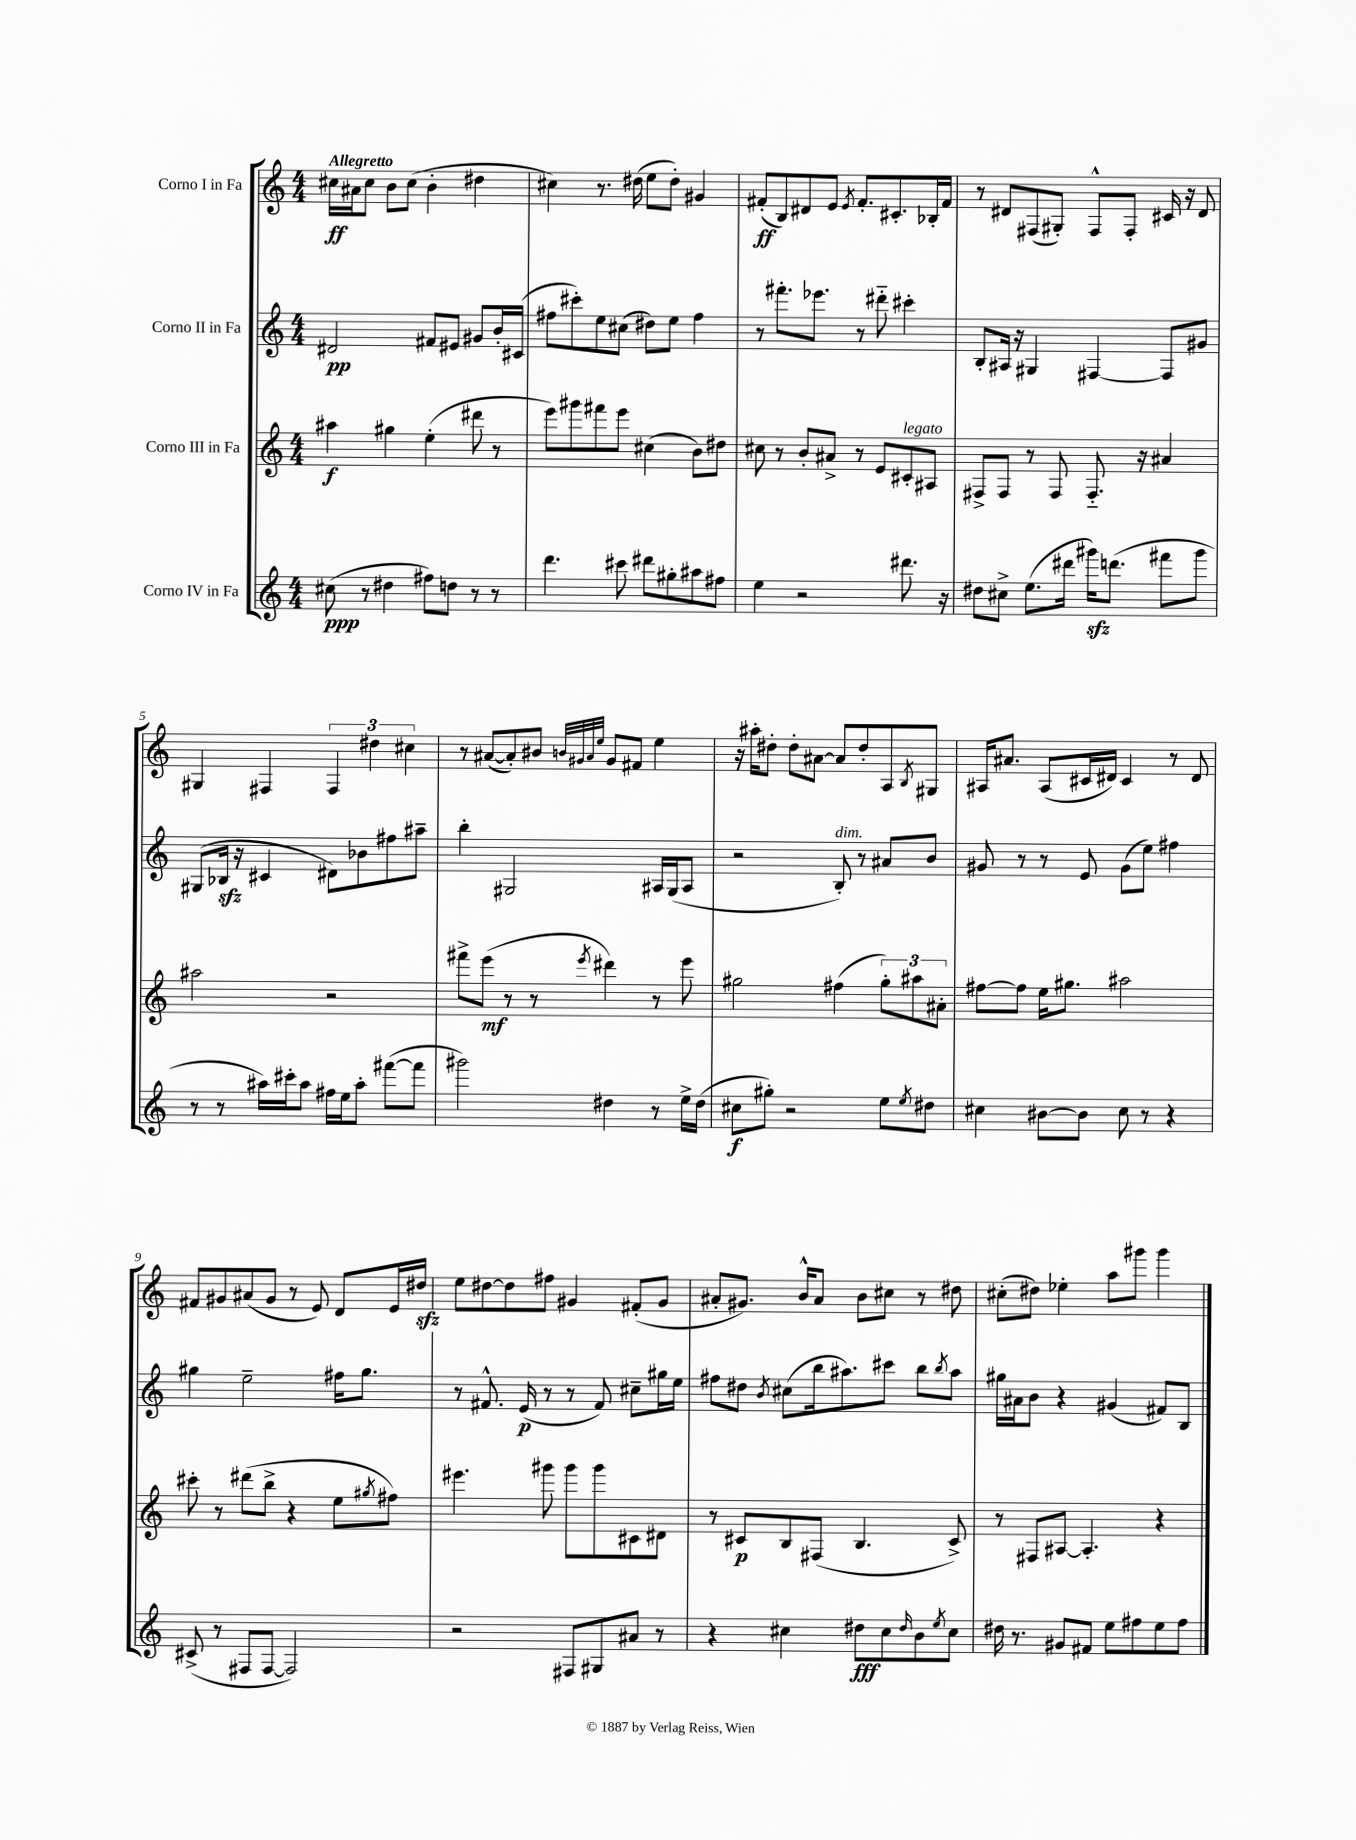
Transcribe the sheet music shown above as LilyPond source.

<<
\new StaffGroup <<
\new Staff = "s0" \with { instrumentName = "Corno I in Fa" } {
    \clef treble \key c \major \numericTimeSignature \time 4/4 \tempo "Allegretto"
    cis''16\ff ais'16 cis''8 b'8 cis''8( b'4-. dis''4 |
    cis''4) r8. dis''16( e''8 dis''8-.) gis'4 |
    fis'8-.\ff( b8) dis'8 e'8 \acciaccatura { e'8 } fis'8.-. cis'8.-. bes16-. fis'16 |
    r8 dis'8 fis8( gis8-.) fis8-^ fis8-. cis'16 r16 dis'8 |
    gis4 fis4 \tuplet 3/2 { fis4 dis''4 cis''4 } |
    r8 ais'8~( ais'8-.) bis'8 \grace { b'32 gis'32 ais'32 e''32 } gis'8 fis'8 e''4 |
    r16 ais''16-. dis''8-. dis''8-. ais'8~ ais'8 dis''8-. a8 \acciaccatura { b8 } gis8 |
    ais16 ais'8. ais8( cis'16 dis'16) cis'4 r8 dis'8 |
    fis'8 gis'8 ais'8( gis'8 r8 e'8) d'8 e'16 dis''16\sfz |
    e''8 dis''8~ dis''8 fis''8 gis'4 fis'8-.( gis'8 |
    ais'8-. gis'8.) b'16-^ ais'8 b'8 cis''8 r8 dis''8 |
    cis''8-.( dis''8) ees''4-. a''8 gis'''8 gis'''4 \bar "|." |
}
\new Staff = "s1" \with { instrumentName = "Corno II in Fa" } {
    \clef treble \key c \major \numericTimeSignature \time 4/4
    dis'2\pp fis'8 eis'8 gis'8 b'16-. cis'16( |
    fis''8 cis'''8-.) e''8 cis''8( dis''8) e''8 fis''4 |
    r8 fis'''8.-. ees'''8. r8 dis'''8-_ cis'''4-. |
    b8-. ais16 r16 gis4 fis4~ fis8 gis'8 |
    gis8( bes16\sfz r16 cis'4 dis'8) bes'8 fis''8 ais''8-- |
    b''4-. gis2 ais16 gis16( ais8 |
    r2 b8-.^\markup { \italic "dim." }) r8 ais'8 b'8 |
    gis'8 r8 r8 e'8 gis'8( e''8) fis''4 |
    gis''4 e''2-- fis''16 gis''8. |
    r8 fis'8.-^ e'16\p( r8 r8 fis'8) cis''8-- gis''16 e''16 |
    fis''8 dis''8 \acciaccatura { b'8 } cis''8( b''16 ais''8.) cis'''8 b''8 \acciaccatura { b''8 } ais''8 |
    gis''16 ais'16 b'8 r4 gis'4( fis'8) b8 \bar "|." |
}
\new Staff = "s2" \with { instrumentName = "Corno III in Fa" } {
    \clef treble \key c \major \numericTimeSignature \time 4/4
    ais''4\f gis''4 e''4-.( dis'''8 r8 |
    e'''8) gis'''8 fis'''8 e'''8 cis''4( b'8) dis''8 |
    cis''8 r8 b'8-. ais'8-> r8 e'8 cis'8-.^\markup { \italic "legato" } ais8 |
    fis8-> fis8 r8 fis8 fis8.-_ r16 ais'4 |
    ais''2 r2 |
    fis'''8-> e'''8\mf( r8 r8 \acciaccatura { e'''8 } dis'''4) r8 e'''8 |
    gis''2 fis''4( \tuplet 3/2 { gis''8-.) ais''8 ais'8-. } |
    fis''8~ fis''8 e''16 gis''8. ais''2 |
    cis'''8-. r8 dis'''8( b''8-> r4 e''8 \acciaccatura { gis''8 } fis''8) |
    eis'''4. gis'''8 gis'''8 gis'''8 cis'8 dis'8 |
    r8 cis'8\p b8 fis8( b4. cis'8->) |
    r8 fis8 ais8~ ais4.-. r4 \bar "|." |
}
\new Staff = "s3" \with { instrumentName = "Corno IV in Fa" } {
    \clef treble \key c \major \numericTimeSignature \time 4/4
    cis''8\ppp( r8 dis''4 fis''8) d''8 r8 r8 |
    d'''4. cis'''8 dis'''8 gis''8-. ais''8 fis''8 |
    e''4 r2 dis'''8. r16 |
    dis''8 cis''8-> e''8.( dis'''16 gis'''16\sfz) d'''8.( fis'''8 gis'''8 |
    r8 r8 ais''16) cis'''16-. ais''8 fis''16 e''16 ais''8-. fis'''8~( fis'''8 |
    gis'''2) dis''4 r8 e''16-> dis''16( |
    cis''8\f gis''8-.) r2 e''8 \acciaccatura { e''8 } dis''8 |
    cis''4 bis'8~ bis'8 cis''8 r8 r4 |
    cis'8->( r8 fis8 fis8~ fis2) |
    r2 fis8 gis8 ais'8 r8 |
    r4 cis''4 dis''8\fff cis''8 \grace { dis''16 } b'8 \acciaccatura { e''8 } cis''8 |
    dis''16 r8. gis'8 fis'8 e''8 fis''8 e''8 fis''8 \bar "|." |
}
>>
>>
